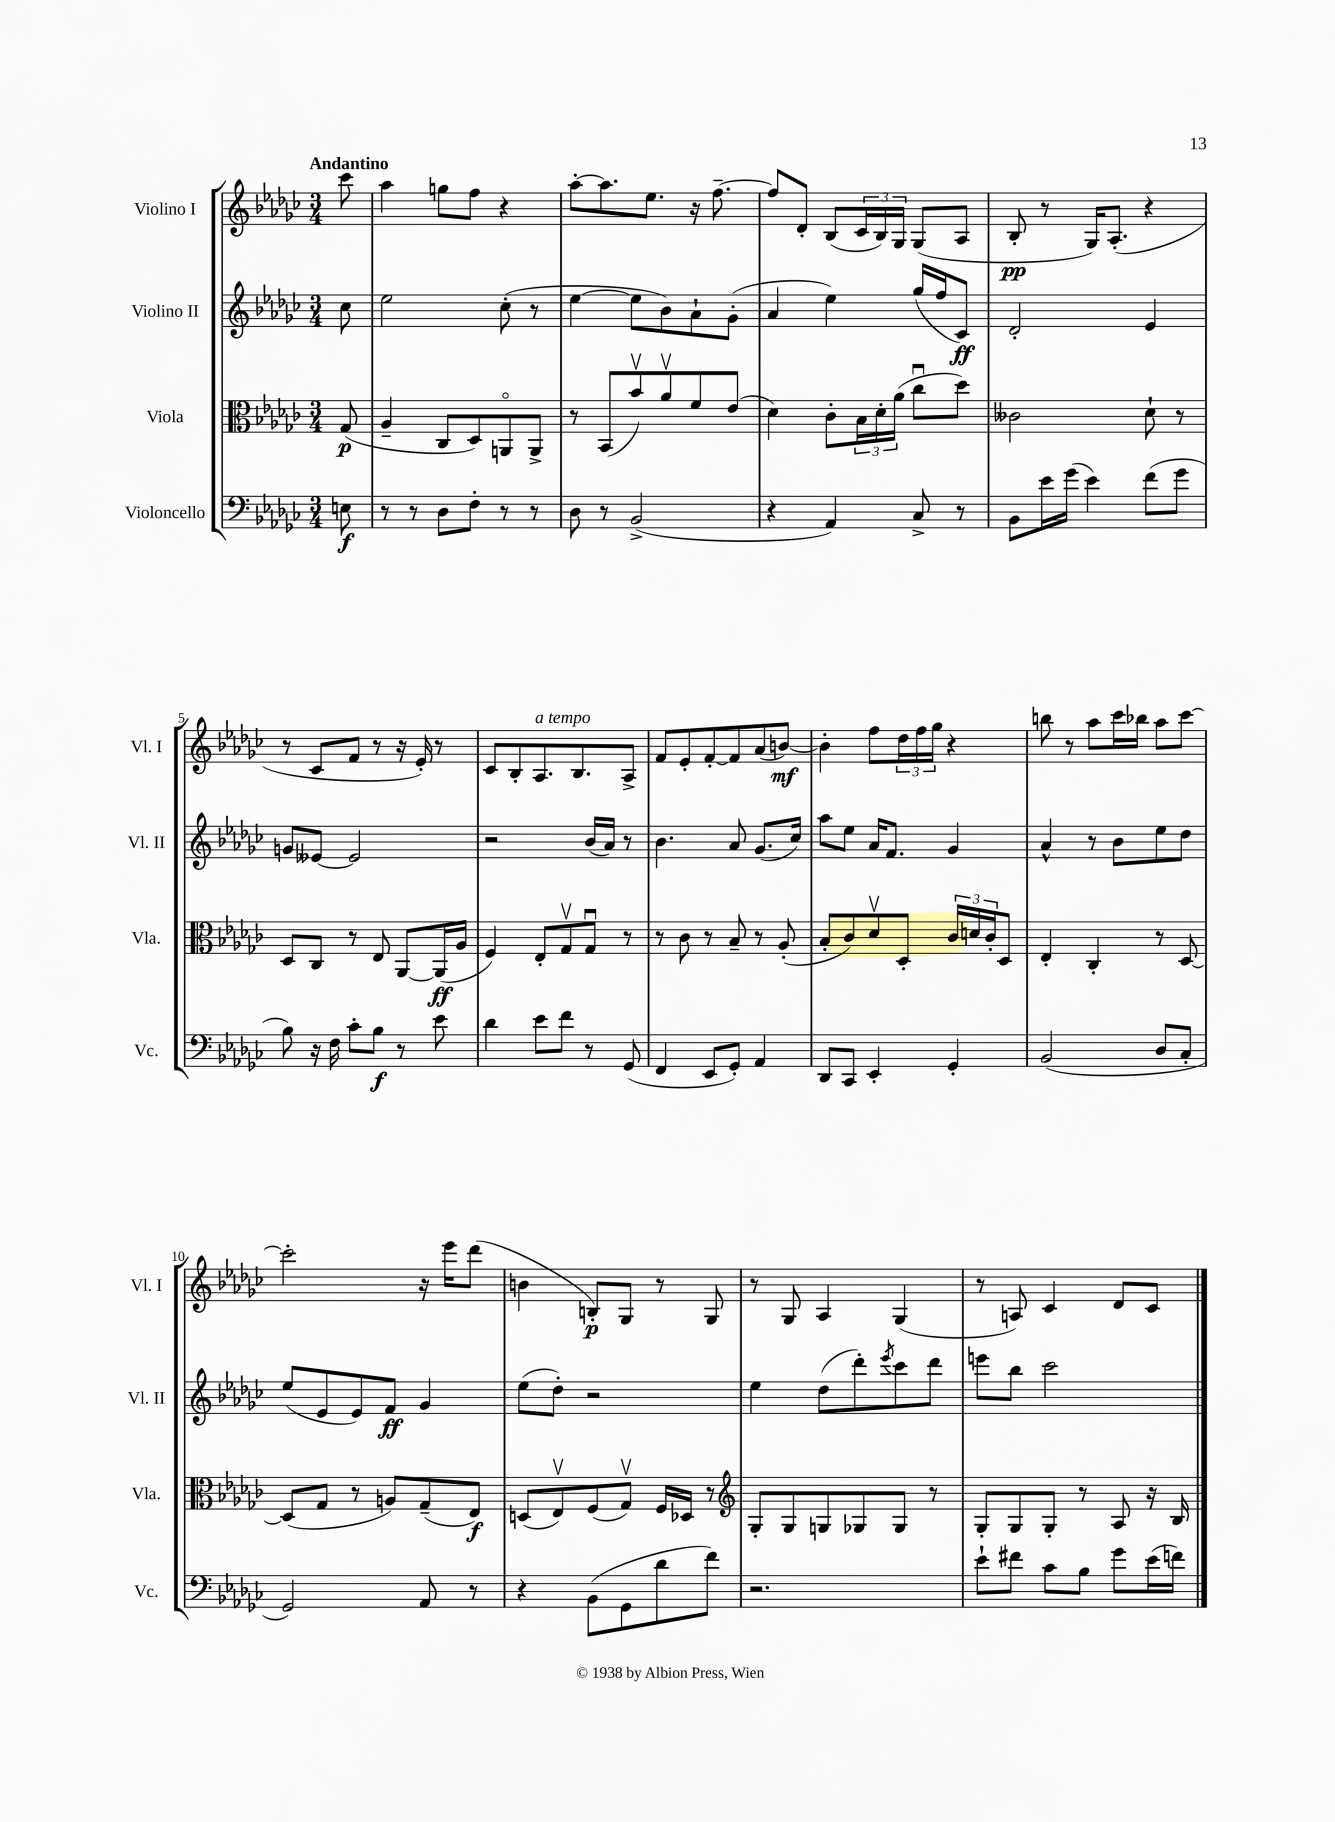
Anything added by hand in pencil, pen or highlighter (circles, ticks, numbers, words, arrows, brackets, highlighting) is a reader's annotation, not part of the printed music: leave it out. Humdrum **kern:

**kern	**dynam	**kern	**dynam	**kern	**dynam	**kern	**dynam
*part4	*part4	*part3	*part3	*part2	*part2	*part1	*part1
*staff4	*staff4	*staff3	*staff3	*staff2	*staff2	*staff1	*staff1
*I"Violoncello	*	*I"Viola	*	*I"Violino II	*	*I"Violino I	*
*I'Vc.	*	*I'Vla.	*	*I'Vl. II	*	*I'Vl. I	*
*clefF4	*	*clefC3	*	*clefG2	*	*clefG2	*
*k[b-e-a-d-g-c-]	*	*k[b-e-a-d-g-c-]	*	*k[b-e-a-d-g-c-]	*	*k[b-e-a-d-g-c-]	*
*M3/4	*	*M3/4	*	*M3/4	*	*M3/4	*
=	=	=	=	=	=	=	=
!	!	!	!	!	!	!LO:TX:a:B:t=Andantino	!
8En\	f	(8G-/	p	8cc-\	.	8ccc-\	.
=1	=1	=1	=1	=1	=1	=1	=1
8r	.	4A-~/	.	2ee-\	.	4aa-\	.
8r	.	.	.	.	.	.	.
8D-\L	.	8C-/L	.	.	.	8ggn\L	.
8F'\J	.	8D-/)	.	.	.	8ff\J	.
8r	.	8AAn/	.	(8cc-'\	.	4r	.
8r	.	8AA^/J	.	8r	.	.	.
=2	=2	=2	=2	=2	=2	=2	=2
8D-\	.	8r	.	[4ee-\	.	[8aa-'\L	.
8r	.	(8BB-/L	.	.	.	8.aa-\]	.
(2BB-^/	.	8b-v/)	.	8ee-\L]	.	.	.
.	.	.	.	.	.	8.ee-\J	.
.	.	8a-v/	.	8b-\)	.	.	.
.	.	8f/	.	8a-`\	.	16r	.
.	.	.	.	.	.	[8.ff~\	.
.	.	(8e-/J	.	(8g-'\J	.	.	.
=3	=3	=3	=3	=3	=3	=3	=3
4r	.	4d-\)	.	4a-/	.	8ff/L]	.
.	.	.	.	.	.	8d-'/J	.
4AA-/)	.	8c-'\L	.	4ee-\)	.	(8B-/L	.
.	.	24B-\L	.	.	.	24c-/L	.
.	.	24d-'\	.	.	.	24B-/)	.
.	.	(24a-\JJ	.	.	.	24G-/JJ	.
8C-^/	.	8cc-u\L	.	(16gg-/LL	.	(8G-/L	.
.	.	.	.	16ff/J	.	.	.
8r	.	8dd-\J)	.	8c-/J)	ff	8A-/J	.
=4	=4	=4	=4	=4	=4	=4	=4
8BB-\L	.	2c--X\	.	2d-'/	.	8B-'/	pp
16e-\L	.	.	.	.	.	8r	.
(16g-\JJ	.	.	.	.	.	.	.
4e-\)	.	.	.	.	.	16G-/KL)	.
.	.	.	.	.	.	(8.A-'/J	.
(8f\L	.	8d-`\	.	4e-/	.	4r	.
8g-\J	.	8r	.	.	.	.	.
!!LO:LB:g=z
=5	=5	=5	=5	=5	=5	=5	=5
8B-\)	.	8D-/L	.	8gn/L	.	8r	.
16r	.	8C-/J	.	[8e--X/J	.	8c-/L	.
16F\	.	.	.	.	.	.	.
8c-'\L	.	8r	.	2e--/]	.	8f/J	.
8B-\J	f	8E-/	.	.	.	8r	.
8r	.	[8AA-/L	.	.	.	16r	.
.	.	.	.	.	.	16e-'/)	.
8e-\	.	(16AA-/L]	ff	.	.	8r	.
.	.	16A-/JJ	.	.	.	.	.
=6	=6	=6	=6	=6	=6	=6	=6
4d-\	.	4F/)	.	2r	.	8c-/L	.
.	.	.	.	.	.	8B-'/	.
!	!	!	!	!	!	!LO:TX:a:i:t=a tempo	!
8e-\L	.	8E-'/L	.	.	.	8.A-/	.
8f\J	.	8G-v/	.	.	.	.	.
.	.	.	.	.	.	8.B-/	.
8r	.	8G-u/J	.	(16b-/LL	.	.	.
.	.	.	.	16a-/JJ)	.	.	.
(8GG-/	.	8r	.	8r	.	8A-^/J	.
=7	=7	=7	=7	=7	=7	=7	=7
4FF/	.	8r	.	4.b-\	.	8f/L	.
.	.	8c-\	.	.	.	8e-'/	.
8EE-/L	.	8r	.	.	.	[8f'/	.
8GG-'/J)	.	8B-~/	.	8a-/	.	8f/]	.
4AA-/	.	8r	.	(8.g-/L	.	(8a-/	.
.	.	(8A-'/	.	.	.	[8bn/J)	mf
.	.	.	.	16cc-/Jk)	.	.	.
=8	=8	=8	=8	=8	=8	=8	=8
8DD-/L	.	8B-'/L	.	8aa-\L	.	4b'\]	.
8CC-/J	.	8c-/)	.	8ee-\J	.	.	.
4EE-'/	.	8d-v/	.	16a-/KL	.	8ff\L	.
.	.	.	.	8.f/J	.	.	.
.	.	8D-'/J	.	.	.	24dd-\L	.
.	.	.	.	.	.	24ff\	.
.	.	.	.	.	.	24gg-\JJ	.
4GG-'/	.	24c-/LL	.	4g-/	.	4r	.
.	.	24dn/	.	.	.	.	.
.	.	24c-'/J	.	.	.	.	.
.	.	8D-/J	.	.	.	.	.
=9	=9	=9	=9	=9	=9	=9	=9
(2BB-/	.	4E-'/	.	4a-^^/	.	8bbn\	.
.	.	.	.	.	.	8r	.
.	.	4C-'/	.	8r	.	8aa-\L	.
.	.	.	.	8b-\L	.	16ccc-\L	.
.	.	.	.	.	.	16bb-X\JJ	.
8D-/L	.	8r	.	8ee-\	.	8aa-\L	.
8C-'/J	.	[8D-/	.	8dd-\J	.	[8ccc-\J	.
!!LO:LB:g=z
=10	=10	=10	=10	=10	=10	=10	=10
2GG-/)	.	(8D-/L]	.	(8ee-/L	.	2ccc-'\]	.
.	.	8G-/J	.	8e-/	.	.	.
.	.	8r	.	8e-/)	.	.	.
.	.	8An/L)	.	8f/J	ff	.	.
8AA-/	.	(8G-~/	.	4g-/	.	16r	.
.	.	.	.	.	.	16eee-\KL	.
8r	.	8E-/J)	f	.	.	(8ddd-\J	.
=11	=11	=11	=11	=11	=11	=11	=11
4r	.	(8Dn/L	.	(8ee-\L	.	4bn\	.
.	.	8E-v/)	.	8dd-'\J)	.	.	.
(8BB-\L	.	(8F/	.	2r	.	8Bn'/L)	p
8GG-\	.	8G-v/J)	.	.	.	8G-/J	.
8d-\	.	16F/LL	.	.	.	8r	.
.	.	16D-X/JJ	.	.	.	.	.
8f\J)	.	8r	.	.	.	8G-/	.
=12	=12	=12	=12	=12	=12	=12	=12
*	*	*clefG2	*	*	*	*	*
2.r	.	8G-'/L	.	4ee-\	.	8r	.
.	.	8G-/	.	.	.	8G-/	.
.	.	8Gn/	.	(8dd-\L	.	4A-/	.
.	.	8G-X/	.	8ddd-'\)	.	.	.
.	.	.	.	8qeee-/	.	.	.
.	.	8G-/J	.	8ccc-\	.	(4G-/	.
.	.	8r	.	8ddd-\J	.	.	.
=13	=13	=13	=13	=13	=13	=13	=13
8e-`\L	.	8G-'/L	.	8eeen\L	.	8r	.
8f#X\J	.	8G-/	.	8bb-\J	.	8An/)	.
8c-\L	.	8G-'/J	.	2ccc-\	.	4c-/	.
8B-\J	.	8r	.	.	.	.	.
8g-\L	.	8A-/	.	.	.	8d-/L	.
(16e-\L	.	16r	.	.	.	8c-/J	.
16fn\JJ)	.	16B-/	.	.	.	.	.
==	==	==	==	==	==	==	==
*-	*-	*-	*-	*-	*-	*-	*-
